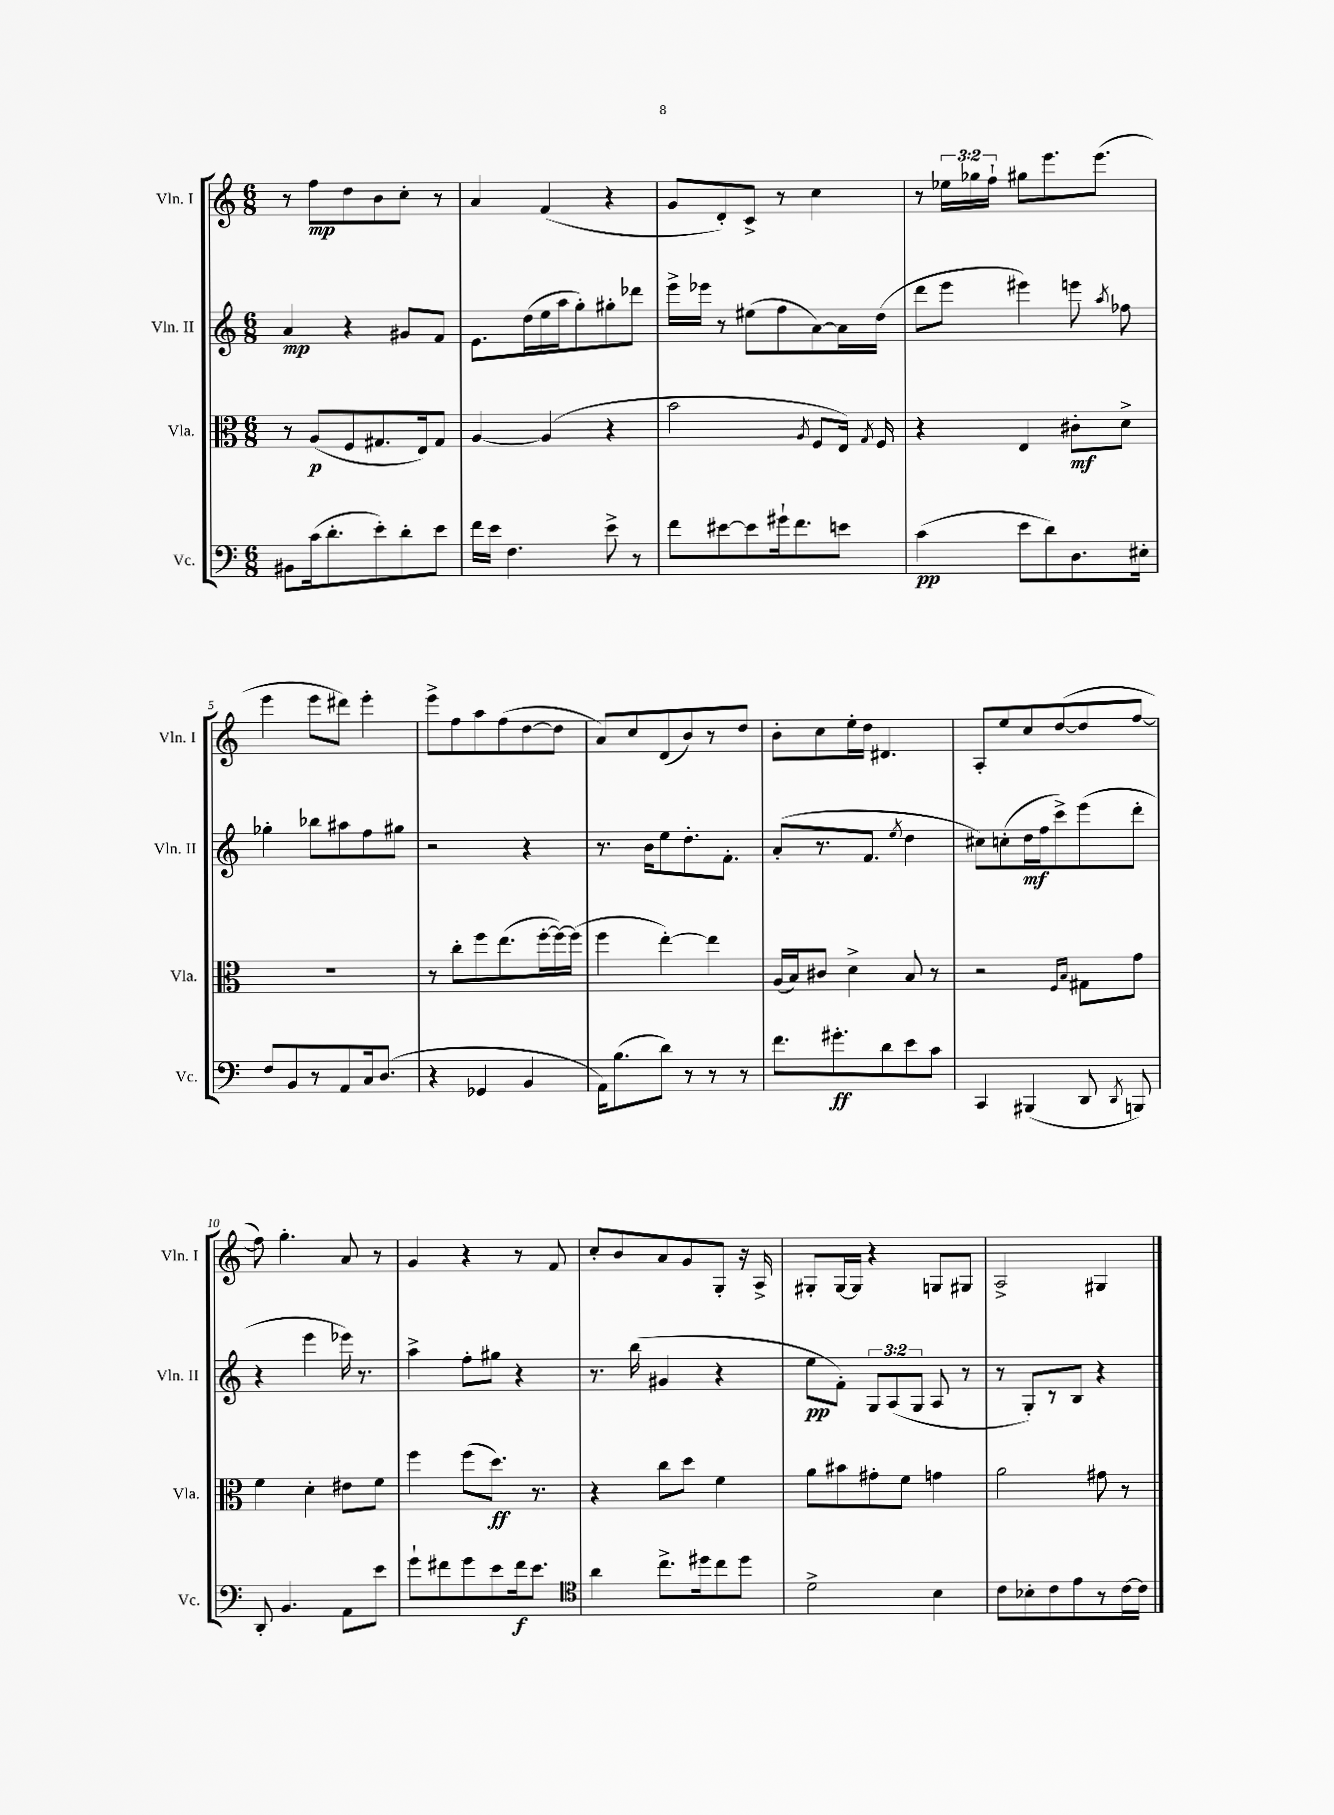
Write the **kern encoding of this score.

**kern	**kern	**kern	**kern
*staff4	*staff3	*staff2	*staff1
*clefF4	*clefC3	*clefG2	*clefG2
*k[]	*k[]	*k[]	*k[]
*M6/8	*M6/8	*M6/8	*M6/8
8BB#\L	8r	4a/	8r
(16c\k	(8A/L	.	8ff\L
8.d'\	.	.	.
.	8F/	4r	8dd\
8e'\)	8.G#/	.	8b\
8d'\	.	8g#/L	8cc'\J
.	16E/k)	.	.
8e\J	8G#/J	8f/J	8r
=	=	=	=
16f\LL	[4A/	8.e\L	4a/
16e\JJ	.	.	.
4.F\	.	.	.
.	.	(16dd\L	.
.	(4A/]	16ee\	(4f/
.	.	16aa\J	.
.	.	8gg'\)	.
8e^\	4r	8gg#'\	4r
8r	.	8ddd-\J	.
=	=	=	=
8f\L	2b\	16eee^\LL	8g/L
.	.	16eee-\JJ	.
[8e#\	.	8r	8d'/)
8e#\]	.	(8ee#\L	8c^/J
16g#`\k	.	8ff\	8r
8.f\	.	.	.
.	8qA/	.	.
.	8F/L	[8a\)	4cc\
8e\J	16E/Jk)	16a\]L	.
.	8qG/	.	.
.	16F/	(16dd\JJ	.
=	=	=	=
(4c\	4r	8ddd\L	8r
.	.	8eee\J	24ee-\LL
.	.	.	24gg-\
.	.	.	24ff`\JJ
8e\L	4E/	4eee#\)	8gg#\L
8d\)	.	.	8.eee\
8.D\	8c#'\L	8eee\	.
.	.	.	(8.eee\J
.	.	8qaa/	.
.	8d^\J	8ff-\	.
16E#'\Jk	.	.	.
=	=	=	=
8F/L	2.r	4gg-'\	4eee\
8BB/	.	.	.
8r	.	8bb-\L	8eee\L
8AA/	.	8aa#\	8ddd#\J)
16C/k	.	8ff\	4eee'\
(8.D/J	.	.	.
.	.	8gg#\J	.
=	=	=	=
4r	8r	2r	8eee^\L
.	8cc'\L	.	8ff\
4GG-/	8ff\	.	8aa\
.	(8.ee\	.	(8ff\
4BB/	.	4r	[8dd\
.	[16ff'\L	.	.
.	16ff\_)	.	8dd\]J
.	(16ff\]JJ	.	.
=	=	=	=
16AA\LK)	4ff\	8.r	8a/L)
(8.B\	.	.	.
.	.	.	8cc/
.	.	16b\LK	.
8d\J)	[4ee'\)	8ee\	(8d/
8r	.	8.dd'\	8b/)
8r	4ee\]	.	8r
.	.	8.f'\J	.
8r	.	.	8dd/J
=	=	=	=
8.f\L	(16A/LL	(8a'/L	8b'\L
.	16B/J)	.	.
.	8c#/J	8.r	8cc\
8.g#'\	.	.	.
.	4d^\	.	16ee'\L
.	.	8.f/J	16dd\JJ
8d\	.	.	4.d#/
.	.	8qee/	.
8e\	8B/	4dd\	.
8c\J	8r	.	.
=	=	=	=
4CC/	2r	8cc#\L)	8A'/L
.	.	(8cc'\	8ee/
(4BBB#/	.	16dd\L	8cc/
.	.	16ff\J	.
.	.	8ccc^\)	([8dd/
.	16qqF/LL	.	.
.	16qqB/JJ	.	.
8DD/	8G#\L	(8eee\	8dd/]
8qDD/	.	.	.
8BBB/)	8g\J	8ddd'\J	[8ff/J
=	=	=	=
8DD'/	4f\	4r	8ff\])
4.BB/	.	.	4.gg'\
.	4d'\	4eee\	.
8AA\L	8e#\L	16eee-\)	8a/
.	.	8.r	.
8e\J	8f\J	.	8r
=	=	=	=
8g`\L	4ff\	4aa^\	4g/
8f#\	.	.	.
8g\	(8ff\L	8ff'\L	4r
8e\	8.dd\J)	8gg#\J	.
16f#\k	.	4r	8r
8.e\J	8.r	.	.
.	.	.	8f/
=	=	=	=
*clefC4	*	*	*
4a\	4r	8.r	8cc'/L
.	.	.	8b/
.	.	(16bb\	.
8.cc^\L	8cc\L	4g#/	8a/
.	8dd\J	.	8g/
16dd#\k	.	.	.
8cc\	4f\	4r	8G'/J
8dd#\J	.	.	16r
.	.	.	16A^/
=	=	=	=
2d^\	8a\L	8ee\L	8G#'/L
.	8b#\	8f'\J)	[16G#/L
.	.	.	16G#/]JJ
.	8g#'\	12G/L	4r
.	.	(12A/	.
.	8f\J	.	.
.	.	12G/J	.
4B\	4g\	8A/	8G/L
.	.	8r	8G#/J
=	=	=	=
8c\L	2a\	8r	2A^/
8B-'\	.	8G'/L)	.
8c\	.	8r	.
8e\	.	8B/J	.
8r	8g#\	4r	4G#/
[16c\L	8r	.	.
16c\]JJ	.	.	.
==	==	==	==
*-	*-	*-	*-
